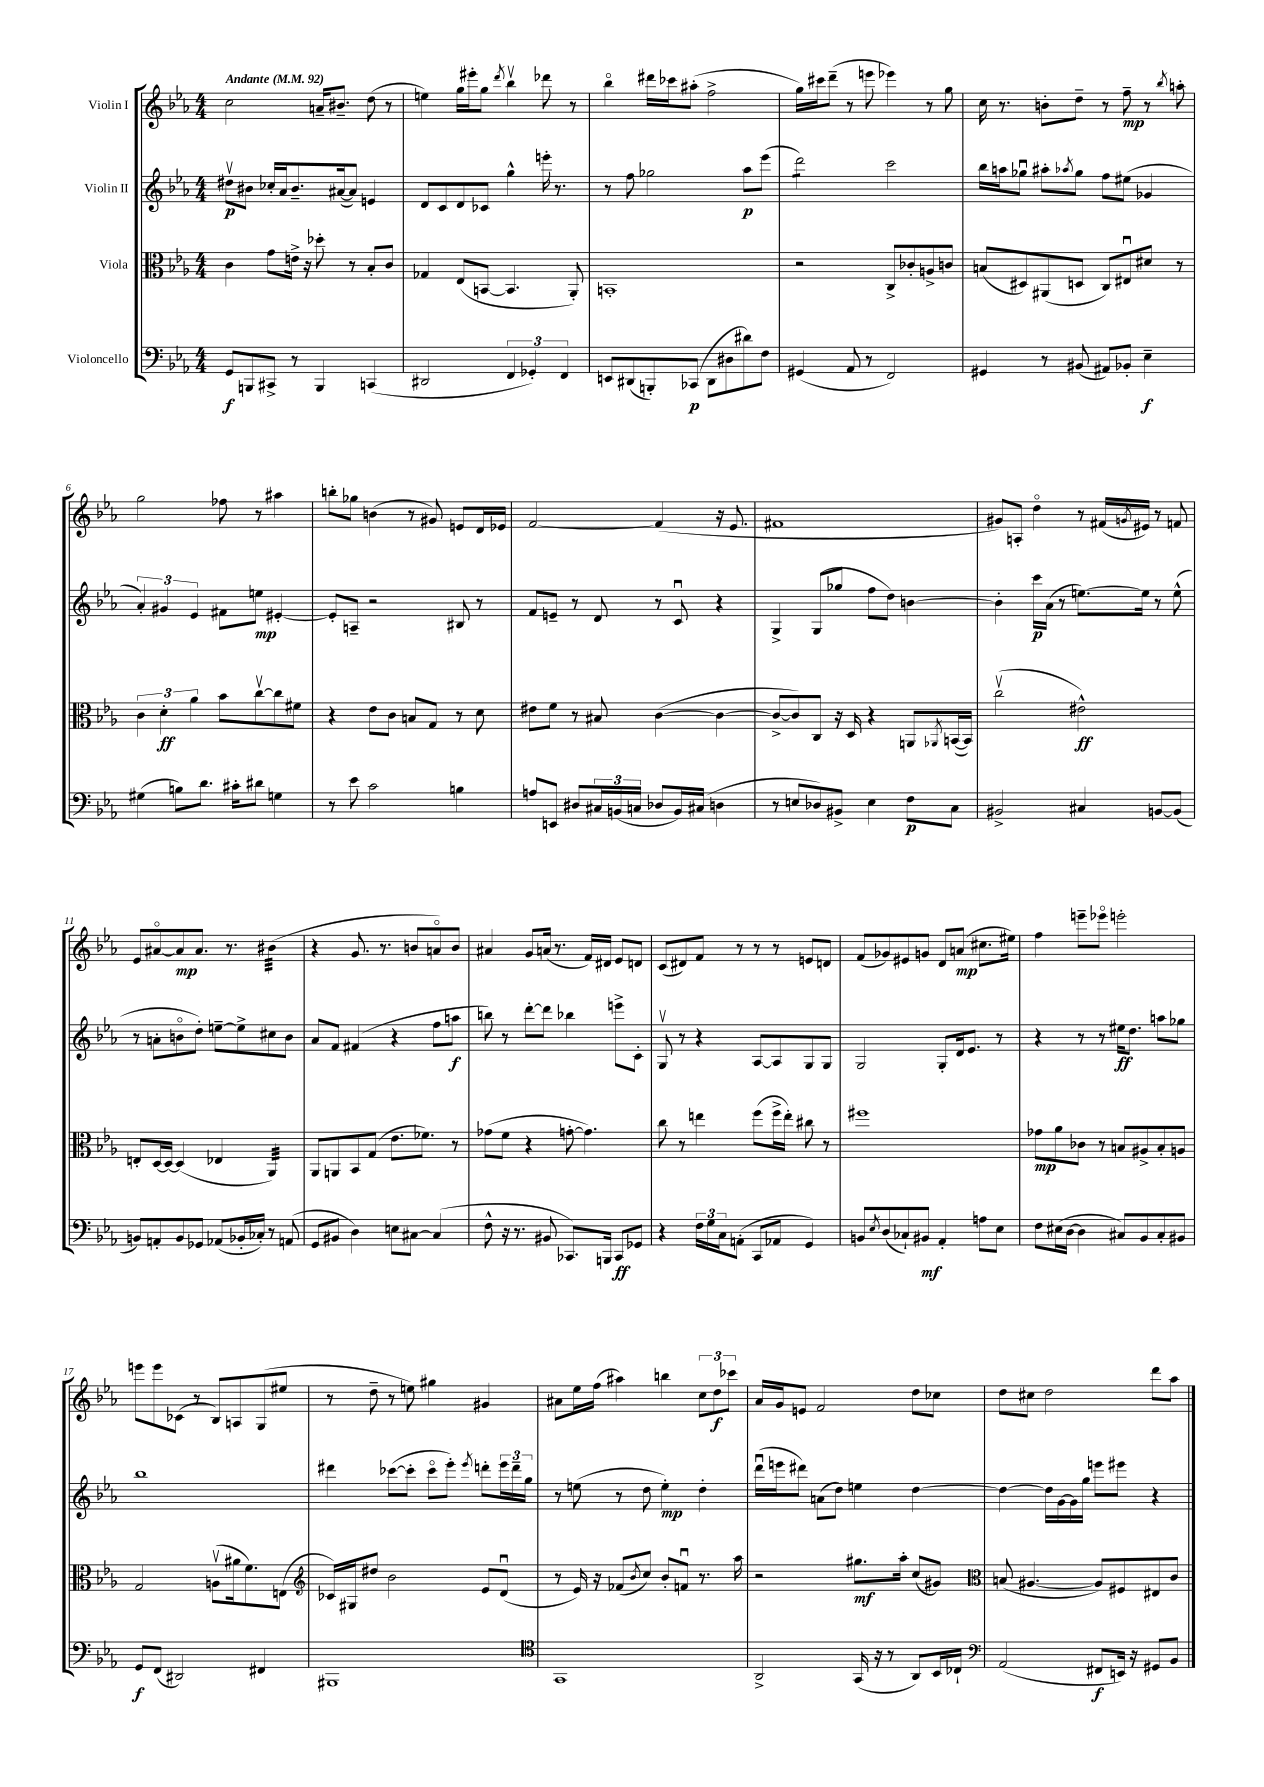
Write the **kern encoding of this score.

**kern	**kern	**kern	**kern
*staff4	*staff3	*staff2	*staff1
*clefF4	*clefC3	*clefG2	*clefG2
*k[b-e-a-]	*k[b-e-a-]	*k[b-e-a-]	*k[b-e-a-]
*M4/4	*M4/4	*M4/4	*M4/4
*MM92	*MM92	*MM92	*MM92
8GG	4c	8dd#v	2cc
8BBB	.	8b#	.
8CC#^	8g	16cc-'	.
.	.	16a-	.
8r	16e^	8.b#~	.
.	16r	.	.
4BBB	8dd-'	.	16a~
.	.	([16a#	8.b#~
.	8r	8a#])	.
(4CC	8B-'	4e	(8dd
.	8c	.	8r
=	=	=	=
2DD#	4G-	8d	4ee)
.	.	8c	.
.	(8E-	8d	16gg
.	.	.	16eee#'
.	[8BB	8c-	8gg
.	.	.	8qddd
6FF	4.BB]	4gg^^	4bb-v
6GG-')	.	.	.
.	.	16eee'	8ddd-
.	.	8.r	.
6FF	.	.	.
.	8AA-')	.	8r
=	=	=	=
8EE	1BB'	8r	4bb-o
(8DD#	.	8ff	.
8BBB')	.	2gg-	16ddd#
.	.	.	16ccc-
(8CC-	.	.	(8aa#'
8DD#	.	.	2ff^
8D#	.	.	.
8d#)	.	8aa-	.
8F	.	(8eee-	.
=	=	=	=
(4GG#	2r	2ddd)	16gg)
.	.	.	16ccc#
.	.	.	(8ddd~
8AA-	.	.	8r
8r	.	.	8eee
2FF)	8C^	2ccc	4eee-)
.	8c-'	.	.
.	8A^	.	8r
.	8c	.	8gg
=	=	=	=
4GG#	(8B	16bb-	16cc
.	.	16aa	8.r
.	8D#)	8gg-u	.
8r	(8AA#	8aa#'	8b'
.	.	8qaa-	.
(8BB#	8D	8gg-	8dd~
8AA#)	8C)	8ff	8r
8BB-'	8E#u	(8ee#	8ff~
4E-~	8d#	4g-	8r
.	.	.	8qbb-
.	8r	.	8aa'
=	=	=	=
(4G#	6c	6a-')	2gg
.	6d'	6g#	.
8B)	.	.	.
.	6a-	6e-	.
8.d	.	.	.
.	8b-	8f#	8ff-
16c#'	.	.	.
8d#	[8ccv	8ee	8r
4G	8cc]	[4e#'	4aa#
.	8f#	.	.
=	=	=	=
8r	4r	8e#']	8bb'
8e-	.	8A~	8gg-
2c	8e-	2r	(4b
.	8c	.	.
.	8B	.	8r
.	8G	.	8g#)
4B	8r	8B#	8e
.	8d	8r	16d
.	.	.	16e-
=	=	=	=
8A	8e#	8f	[2f
8EE	8f	8e~	.
8D#	8r	8r	.
24C#	8B#	8d	.
(24BB	.	.	.
24C	.	.	.
8D-	([4c	8r	(4f]
16BB)	.	8cu	.
(16C#	.	.	.
4D	4c_	4r	16r
.	.	.	8.e-
=	=	=	=
8r	8c^_	4G^	1f#
8E	8c])	.	.
8D-)	8C	(8G	.
8BB#^	16r	8gg-	.
.	16D	.	.
4E	4r	8ff	.
.	.	8dd)	.
8F	8AA	[4b	.
.	8qAA-	.	.
8C	([16BB	.	.
.	16BB])	.	.
=	=	=	=
2BB#^	(2ccv	4b']	8g#)
.	.	.	8A'
.	.	16ccc	4ddo
.	.	(16a-	.
.	.	8r	.
4C#	2e#^^)	[8.ee)	8r
.	.	.	(16f#
.	.	.	8qg
.	.	16ee]	16e#)
[8BB	.	8r	8r
(8BB]	.	(8ee^^	8f
=	=	=	=
8BB)	8E'	8r	8e-
8AA'	[16D	8a'	[8a#o
.	16D_	.	.
8BB	(4D]	8bo	8a#]
8GG-	.	8dd')	8.a#
(8AA-	4E-	[8ee~	.
.	.	.	8.r
16BB-'	.	8ee^]	.
16C-')	.	.	.
8r	4AA-)	8cc#	(4b#
(8AA	.	8b	.
=	=	=	=
8GG	8AA-	8a-	4r
8BB#	8AA	8f	.
4D)	8BB-	(4f#	8.g
.	(8G	.	.
.	.	.	8.r
8E	8.e-	4r	.
[8C#	.	.	8b
.	8.f-)	.	.
(4C#]	.	8ff	8ao)
.	8r	8aa	8b
=	=	=	=
8F^^	(8g-	8bb)	4a#
16r	8f	8r	.
8.r	.	.	.
.	4r	[8ddd'	8g
8BB#	.	8ddd]	(16a
.	.	.	8.r
8.CC-)	[8g'	4bb-	.
.	4.g])	.	16f)
16BBB	.	.	16d#
8CC-	.	8eee^	8e-
8GG-	.	8c'	8d
=	=	=	=
4r	8cc	8Gv	(8c
.	8r	8r	8d#)
24F	4ee	4r	8f
24G	.	.	.
24C	.	.	.
(8AA'	.	.	8r
8CC	(8ff	[8A-	8r
8AA-	16ff^	8A-]	8r
.	16ee')	.	.
4GG)	8cc#	8G	8e
.	8r	8G	8d
=	=	=	=
8BB	1ff#	2G	(8f
8qE-	.	.	.
(8D	.	.	8g-)
8C-`)	.	.	8e#
8BB#	.	.	8g
4AA-'	.	8G'	8d
.	.	16d	(8a
.	.	8.e-	.
8A	.	.	8.cc#
8E-	.	8r	.
.	.	.	16ee#)
=	=	=	=
8F	8g-	4r	4ff
(16E#	8a-	.	.
[16D	.	.	.
4D]	8c-	8r	8eee~
.	8r	8r	8eee-o
8C#)	8B	16ee#	2eee'
.	.	8.dd	.
8BB-	8A#^	.	.
8C#'	8B'	8aa	.
8BB#	8A	8gg-	.
=	=	=	=
8GG	2G	1bb-	8eee
(8FF	.	.	8eee
2DD#)	.	.	(8c-
.	.	.	8r
.	(8Av	.	8B-)
.	16a#	.	8A
.	8.f)	.	.
4FF#	.	.	(8G
.	(8E	.	8ee#
=	=	=	=
*	*clefG2	*	*
1BBB#	16c-)	4ddd#	8r
.	16G#	.	.
.	8dd#	.	8dd~
.	2b-	([8ccc-	8r
.	.	8ccc-']	8ee)
.	.	8ccc-o	4gg#
.	.	8eee-')	.
.	.	8qeee-	.
.	8e-	8ddd'	4g#
.	(8du	24eee-	.
.	.	24ddd~	.
.	.	24gg	.
=	=	=	=
*clefC4	*	*	*
1GG	8r	8r	8a#
.	16e-)	(8ee	16ee-
.	16r	.	(16ff
.	(8f-	8r	4aa#)
.	8qb-	.	.
.	8cc)	8dd	.
.	8b-'	4ee')	4bb
.	8fu	.	.
.	8.r	4dd'	12cc
.	.	.	12dd
.	.	.	12ccc-
.	16aa-	.	.
=	=	=	=
2AA-^	2r	(16dddu	16a-
.	.	16eee	16g
.	.	8ddd#)	8e
.	.	(8a	2f
.	.	8dd)	.
(16GG	8.gg#	4ee	.
16r	.	.	.
8r	.	.	.
.	16aa-'	.	.
8AA-)	(8cc	[4dd	8dd
16BB-	8g#)	.	8cc-
16C-`	.	.	.
=	=	=	=
*clefF4	*clefC3	*	*
(2AA-	(8B	4dd_	8dd
.	[4.A#	.	8cc#
.	.	16dd]	2dd
.	.	[16g	.
.	.	16g]	.
.	.	16gg	.
8FF#	8A#])	8eee	.
16EE)	8F#	8eee#	.
16r	.	.	.
8GG#	8E#	4r	8ddd
8BB-	8c	.	8aa-
==	==	==	==
*-	*-	*-	*-
